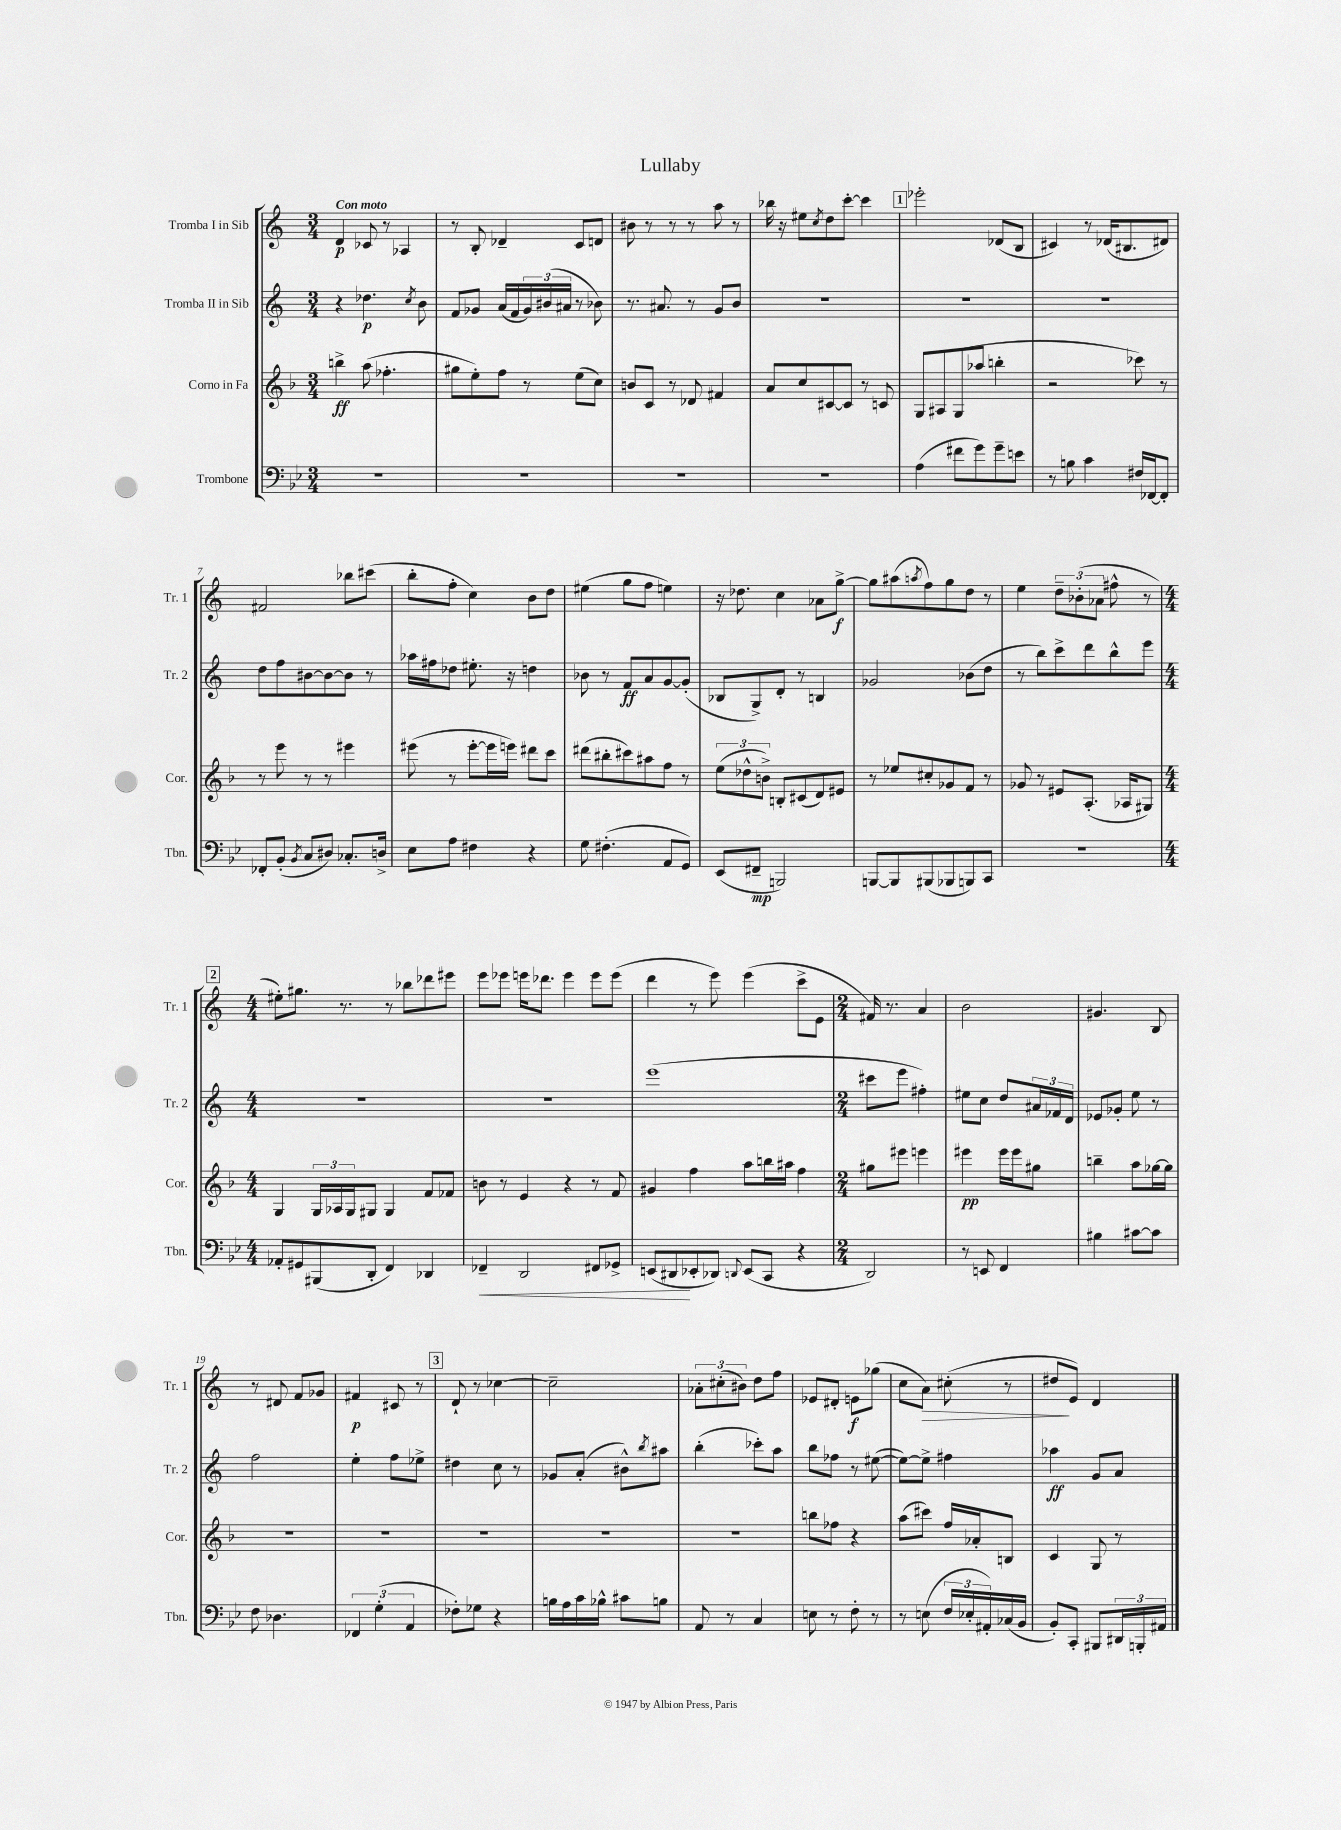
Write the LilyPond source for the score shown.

\header { title = "Lullaby" }
<<
\new StaffGroup <<
\new Staff = "s0" \with { instrumentName = "Tromba I in Sib" shortInstrumentName = "Tr. 1" } {
    \clef treble \key c \major \numericTimeSignature \time 3/4 \tempo "Con moto"
    d'4\p ces'8 r8 aes4 |
    r8 b8-. des'4-- c'8 d'8 |
    bis'8 r8 r8 r8 a''8 r8 |
    bes''16 r16 eis''8 \acciaccatura { c''8 } d''8 c'''8~-. c'''4 |
    \mark \markup { \box "1" } ees'''2-. des'8( b8 |
    cis'4) r8 des'16( bis8. dis'8) |
    fis'2 bes''8 cis'''8( |
    b''8-. f''8-. c''4) b'8 d''8 |
    eis''4( g''8 f''8 e''4) |
    r16 des''8. c''4 aes'8 g''8~->\f |
    g''8 ais''8( \acciaccatura { a''8 } f''8) g''8 d''8 r8 |
    e''4 \tuplet 3/2 { d''8-- bes'8-.( aes'8 } fis''8-^ r8 |
    \mark \markup { \box "2" } \numericTimeSignature \time 4/4 eis''8-.) gis''8. r8. r8 bes''8 des'''8 eis'''8 |
    e'''8 ees'''8 e'''16 des'''8. e'''4 e'''8 e'''8( |
    d'''4 r8 e'''8) e'''4( c'''8-> e'8 |
    \numericTimeSignature \time 2/4 fis'16) r8. a'4 |
    b'2 |
    gis'4. b8 |
    r8 dis'8 f'8 ges'8 |
    fis'4\p cis'8 r8 |
    \mark \markup { \box "3" } d'8-! r8 ces''4~ |
    ces''2-- |
    \tuplet 3/2 { aes'8-. cis''8-.( bis'8) } d''8 f''8 |
    ees'8 dis'8-. e'8\f ges''8( |
    c''8 a'8\>) cis''8-.( r8 |
    dis''8\! e'8) d'4 \bar "|." |
}
\new Staff = "s1" \with { instrumentName = "Tromba II in Sib" shortInstrumentName = "Tr. 2" } {
    \clef treble \key c \major \numericTimeSignature \time 3/4
    r4 des''4.\p \acciaccatura { c''8 } b'8 |
    f'8 ges'8 a'16( f'16 \tuplet 3/2 { ges'16) bis'16( ais'16 } r8 bes'8) |
    r8. ais'8. r8 g'8 b'8 |
    R2. |
    \mark \markup { \box "1" } R2. |
    R2. |
    d''8 f''8 bis'8~ bis'8~ bis'8 r8 |
    aes''16 fis''16 des''8 eis''8.-. r16 d''4 |
    bes'8 r8 f'8\ff a'8 g'8~ g'8-.( |
    bes8 g8->) d'8-. r8 b4 |
    ges'2 bes'8( d''8 |
    r8 b''8) c'''8-> d'''8 b''8-^ e'''8 |
    \mark \markup { \box "2" } \numericTimeSignature \time 4/4 R1 |
    R1 |
    e'''1( |
    \numericTimeSignature \time 2/4 cis'''8 e'''8 fis''4-.) |
    eis''8 c''8 d''8 \tuplet 3/2 { ais'16 fes'16 d'16 } |
    ees'8 ges'8-. e''8 r8 |
    f''2 |
    e''4-. f''8 ees''8-> |
    \mark \markup { \box "3" } dis''4 c''8 r8 |
    ges'8 a'8-.( bis'8-^) \acciaccatura { b''8 } ais''8 |
    b''4-.( ces'''8-.) a''8 |
    b''8 fes''8 r8 eis''8~( |
    eis''8~) eis''8-> fis''4 |
    aes''4\ff g'8 a'8 \bar "|." |
}
\new Staff = "s2" \with { instrumentName = "Corno in Fa" shortInstrumentName = "Cor." } {
    \clef treble \key f \major \numericTimeSignature \time 3/4
    b''4->\ff a''8( fes''4.-. |
    gis''8 e''8-.) f''8 r8 e''8( c''8) |
    b'8 c'8 r8 des'8 fis'4 |
    a'8 c''8 cis'8~ cis'8 r8 c'8 |
    \mark \markup { \box "1" } g8 ais8 g8( aes''8 b''4-. |
    r2 ces'''8) r8 |
    r8 e'''8 r8 r8 eis'''4 |
    eis'''8( r8 eis'''8~-. eis'''16 e'''16) dis'''8 c'''8 |
    dis'''8( bis''8-. cis'''8) ais''8 f''8 r8 |
    \tuplet 3/2 { e''8( des''8-^ b'8->) } b8-. cis'8( d'8) eis'8 |
    r8 ees''8 cis''8-. ges'8 f'8 r8 |
    ges'8 r8 eis'8 a8.-.( aes16 gis8) |
    \mark \markup { \box "2" } \numericTimeSignature \time 4/4 g4 \tuplet 3/2 { g16 aes16 g16 } gis8 gis4 f'8 fes'8 |
    b'8 r8 e'4 r4 r8 f'8 |
    gis'4 f''4 a''8 b''16 ais''16 f''4 |
    \numericTimeSignature \time 2/4 gis''8 eis'''8 e'''4 |
    eis'''4\pp eis'''16 eis'''16 gis''8 |
    b''4-- a''8 ges''16~ ges''16 |
    R2 |
    R2 |
    \mark \markup { \box "3" } R2 |
    R2 |
    R2 |
    b''8 fes''8 r4 |
    a''8( cis'''8) f''16 aes'16-. b8 |
    c'4 g8 r8 \bar "|." |
}
\new Staff = "s3" \with { instrumentName = "Trombone" shortInstrumentName = "Tbn." } {
    \clef bass \key bes \major \numericTimeSignature \time 3/4
    R2. |
    R2. |
    R2. |
    R2. |
    \mark \markup { \box "1" } a4( fis'8 g'8) g'8-- e'8 |
    r8 b8 c'4 fis16 fes,16~ fes,8-. |
    fes,8-. bes,8-.( \acciaccatura { bes,8 } c8 dis8) ces8.-. d16-> |
    ees8 a8 fis4 r4 |
    g8 fis4.-.( a,8 g,8) |
    ees,8( fis,8--\mp b,,2) |
    b,,8~ b,,8 bis,,8( bes,,8 b,,8) c,8 |
    R2. |
    \mark \markup { \box "2" } \numericTimeSignature \time 4/4 aes,8-. gis,8 bis,,8( d,8-. f,4) des,4 |
    fes,4--\< d,2 fis,8 ges,8-> |
    e,8( dis,8\! ees,8-. des,8) \appoggiatura { d,8 } ees,8( c,8 r4 |
    \numericTimeSignature \time 2/4 d,2) |
    r8 e,8 f,4 |
    bis4 cis'8~ cis'8 |
    f8 des4. |
    \tuplet 3/2 { fes,4 g4-.( a,4 } |
    \mark \markup { \box "3" } fes8-.) ges8 r4 |
    b16 a16 c'16 bes16-^ cis'8 b8 |
    a,8 r8 c4 |
    e8 r8 f8-. r8 |
    r8 e8( \tuplet 3/2 { f16 ees16-. ais,16-.) } ces16( bes,16 |
    bes,8-.) c,8-. bis,,8 \tuplet 3/2 { dis,16 b,,16-. ais,16 } \bar "|." |
}
>>
>>
